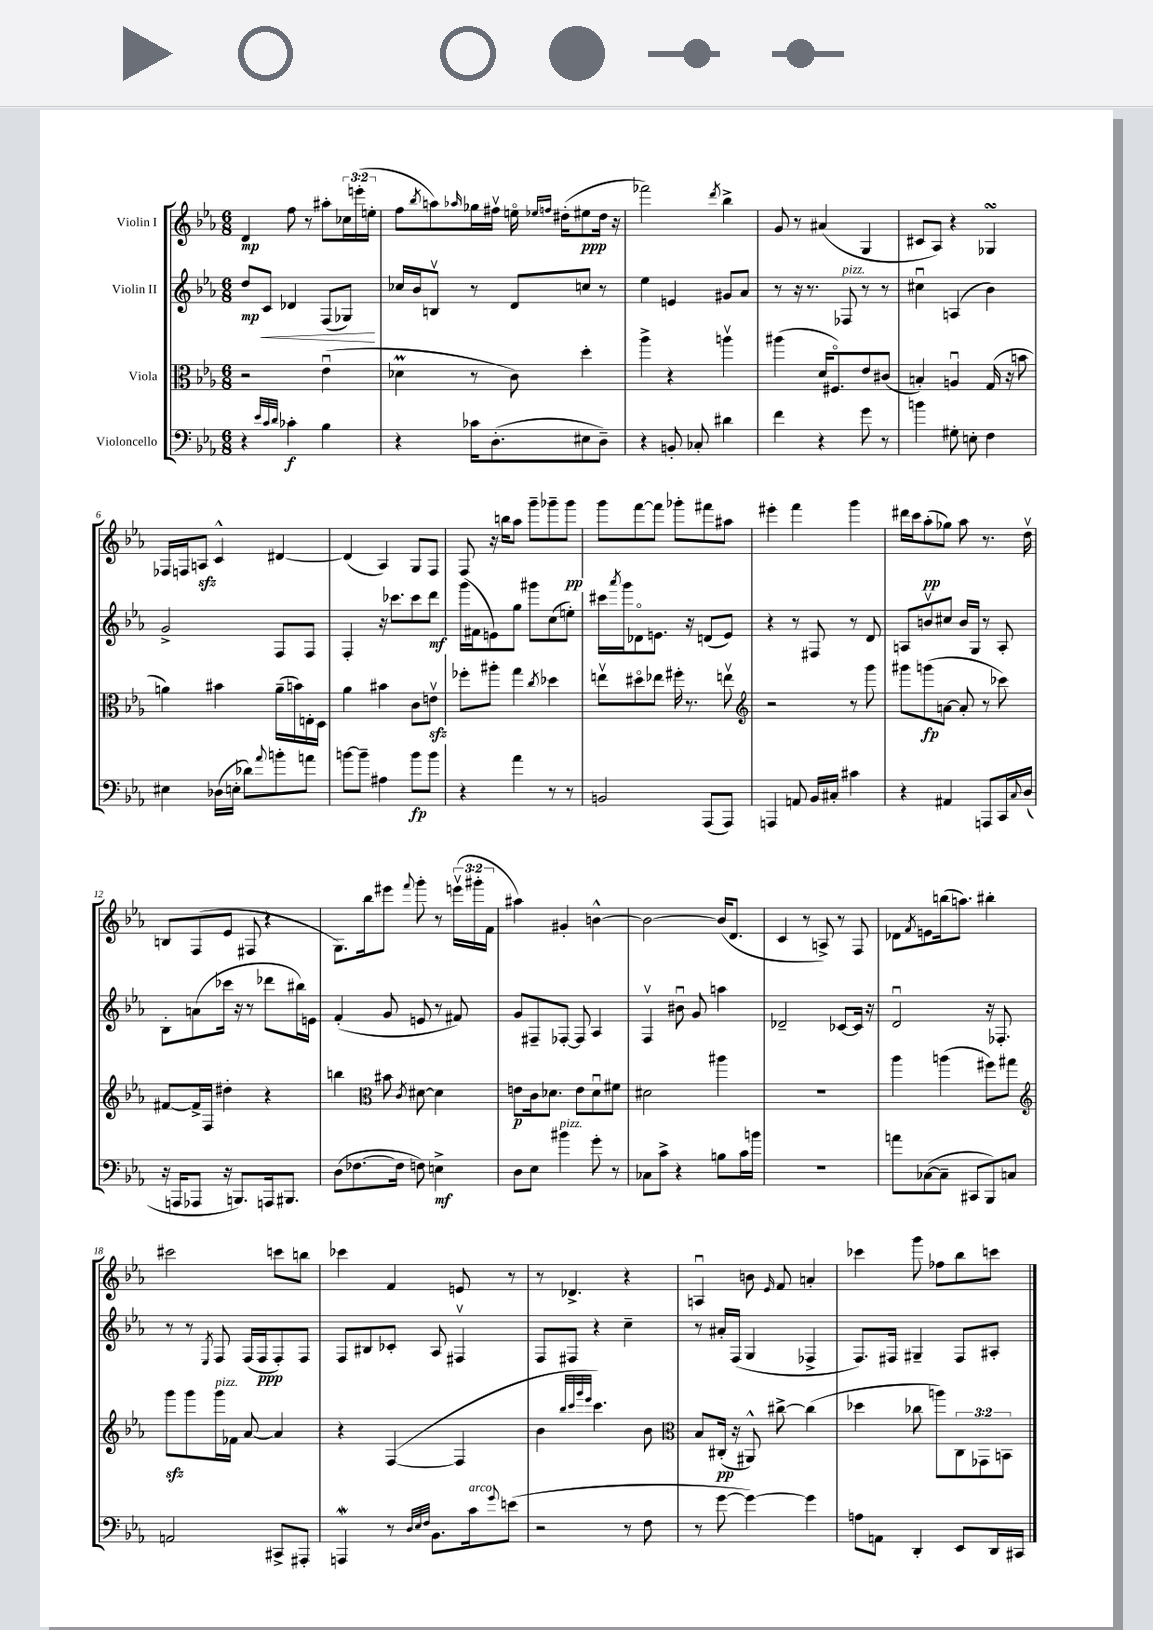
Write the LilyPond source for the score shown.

<<
\new StaffGroup <<
\new Staff = "s0" \with { instrumentName = "Violin I" } {
    \clef treble \key ees \major \numericTimeSignature \time 6/8 \override Staff.TupletNumber.text = #tuplet-number::calc-fraction-text
    d'4\mp f''8 r8 ais''8-. \tuplet 3/2 { ces''16 e'''16-.( e''16-. } |
    f''8 \acciaccatura { bes''8 } a''8) \grace { aes''16 } ges''16 fis''16\upbow e''16\flageolet \grace { ees''16 f''16 } dis''16-.( eis''8\ppp dis''16 r16 |
    fes'''2) \acciaccatura { d'''8 } bes''4-> |
    g'8 r8 ais'4( g4 |
    cis'8 aes8) r4 ges4\turn |
    fes16 f16 a8\sfz c'4-^ dis'4~ |
    dis'4( aes4) g8 f8 |
    f8 r16 b''16 aes''8 g'''8-- ges'''8-- ges'''8\pp |
    g'''8 f'''8~ f'''8 ges'''8-. fis'''8 ais''8 |
    eis'''4-. f'''4 g'''4 |
    dis'''16 c'''16 aes''8-.\pp( ges''8) aes''8 r8. d''16\upbow |
    b8 f8( ees'8 fis8 r4 |
    g8.) bes''16 eis'''8 \appoggiatura { f'''8 } g'''8-. r8 \tuplet 3/2 { e'''16\upbow( gis'''16-. f'16 } |
    ais''4) gis'4-. b'4~-^ |
    b'2~ b'16( d'8. |
    c'4 r8 a8->) r8 f8 |
    des'8 \acciaccatura { f'8 } e'8 b''16( a''8.) bis''4-. |
    cis'''2 c'''8 b''8 |
    ces'''4 f'4 e'8 r8 |
    r8 des'4.-> r4 |
    a4\downbow b'8 \grace { ees'16 } f'8 a'4-. |
    ces'''4 g'''8 fes''8 bes''8 c'''8 \bar "|." |
}
\new Staff = "s1" \with { instrumentName = "Violin II" } {
    \clef treble \key ees \major \numericTimeSignature \time 6/8
    d''8\mp\< c'8 des'4 f8( ges8\!) |
    ces''16 bes'16 b8\upbow r8 d'8 c''8 r8 |
    ees''4 e'4 gis'8 aes'8 |
    r8 r16 r8. fes8^\markup { \italic "pizz." } r8 r8 |
    cis''4\downbow a4( bes'4) |
    g'2-> f8 f8 |
    f4-. r16 ces'''8. ces'''8 d'''8\mf |
    g'''16( fis'16 e'8) g''8 gis'''8 c''8( e''8-.) |
    cis'''16 \acciaccatura { aes'''8 } g'''16 des'8\flageolet e'8. r16 d'8( e'8) |
    r4 r8 fis8 r8 d'8 |
    a8 b'8\upbow cis''8 b'16 g16 r8 a8-. |
    bes8-. a'8( ces'''16 r16 r8 des'''8 bis''16) e'16 |
    f'4-.( g'8 e'8 r8 fis'8) |
    g'8 fis8-- fes8~-. fes8 aes4 |
    f4\upbow bis'8\downbow g'8 a''4 |
    des'2-- ces'8~ ces'16 r16 |
    d'2\downbow r16 fes8.-. |
    r8 r8 \acciaccatura { ees8 } f8 f16( f16\ppp f8-.) f8 |
    f8 bis8 ces'8-. aes8 fis4\upbow |
    f8 fis8 r4 c''4-- |
    r8 ais'16-. f16( g4 fes4-> |
    f8.) fis16 gis4-- fis8 ais8-. \bar "|." |
}
\new Staff = "s2" \with { instrumentName = "Viola" } {
    \clef alto \key ees \major \numericTimeSignature \time 6/8 \override Staff.TupletNumber.text = #tuplet-number::calc-fraction-text
    r2 ees'4\downbow( |
    des'4\prall r8 c'8) d''4-. |
    aes''4-> r4 a''4\upbow |
    ais''4( d'16 fis8.\flageolet) ees'8 cis'8( |
    b4-.) a4\downbow g16( r16 b'8 |
    a'4) bis'4 a'16--( b'16) e16-. d16 |
    aes'4 bis'4 c'8 e'8\upbow\sfz |
    fes''8-. ais''8-. g''4 \acciaccatura { c''8 } des''4 |
    e''8\upbow dis''8\flageolet ees''8 fis''16-. r8. e''8\upbow |
    \clef treble r2 r8 g'''8 |
    gis'''8 g'''8\fp( a'8~ a'8-. r8 ces'''8) |
    fis'8~ fis'16-> f16 dis''4-. r4 |
    b''4 \clef alto bis'8 \acciaccatura { c'8 } dis'8~ dis'4 |
    e'8\p c'16 des'8. e'8 des'8\downbow fis'8 |
    dis'2 ais''4 |
    R2. |
    aes''4 a''4( fis''8) gis''8 |
    \clef treble g'''8\sfz g'''8 g'''16^\markup { \italic "pizz." } fes'16 aes'8~ aes'4 |
    r4 f4~( f4 |
    bes'4 \grace { bes''32 c'''32 g'''32 ees'''32 } c'''4.) bes'8 |
    \clef alto bes8 cis16-.\pp( r16 ais,8-^) cis''8~-> cis''4( |
    des''4 ces''8 a''8) \tuplet 3/2 { c8 ges,8 b,8 } \bar "|." |
}
\new Staff = "s3" \with { instrumentName = "Violoncello" } {
    \clef bass \key ees \major \numericTimeSignature \time 6/8
    r4 \grace { ees'32 c'32 d'32 } ces'4-.\f bes4 |
    r4 ces'16 d8.-.( eis8 d8--) |
    r4 b,8-. ces8-. dis'4 |
    f'4 r4 g'8 r8 |
    b'4 gis8-. e8-. f4 |
    eis4 des16( e16-. des'8) \appoggiatura { aes'8 } b'8-. a'8 |
    b'8~ b'8-- ais4 b'8\fp b'8 |
    r4 aes'4 r8 r8 |
    b,2 aes,,8( aes,,8) |
    a,,4 a,8 bes,16 cis16-. cis'4 |
    r4 ais,4 a,,8 c,16 \appoggiatura { c8 } d16( |
    r16 a,,16 aes,,8 r16 b,,8.) a,,16 bis,,8. |
    d8( fes8.~ fes16 f8) e4->\mf |
    d8 ees8 bis'4^\markup { \italic "pizz." } g'8-. r8 |
    ces8 c'8-> r4 b8 c'16 b'16 |
    R2. |
    a'8 ces8~( ces8-- cis,8 bes,,8) c8 |
    a,2 cis,8-> ais,,8-. |
    a,,4\mordent r8 \grace { d32 ees32 f32 } bes,8. c'16^\markup { \italic "arco" } \appoggiatura { g'8 } e'8( |
    r2 r8 f8 |
    r8 g'8~ g'4~) g'4 |
    a8 a,8 d,4-. ees,8 d,16 cis,16 \bar "|." |
}
>>
>>
